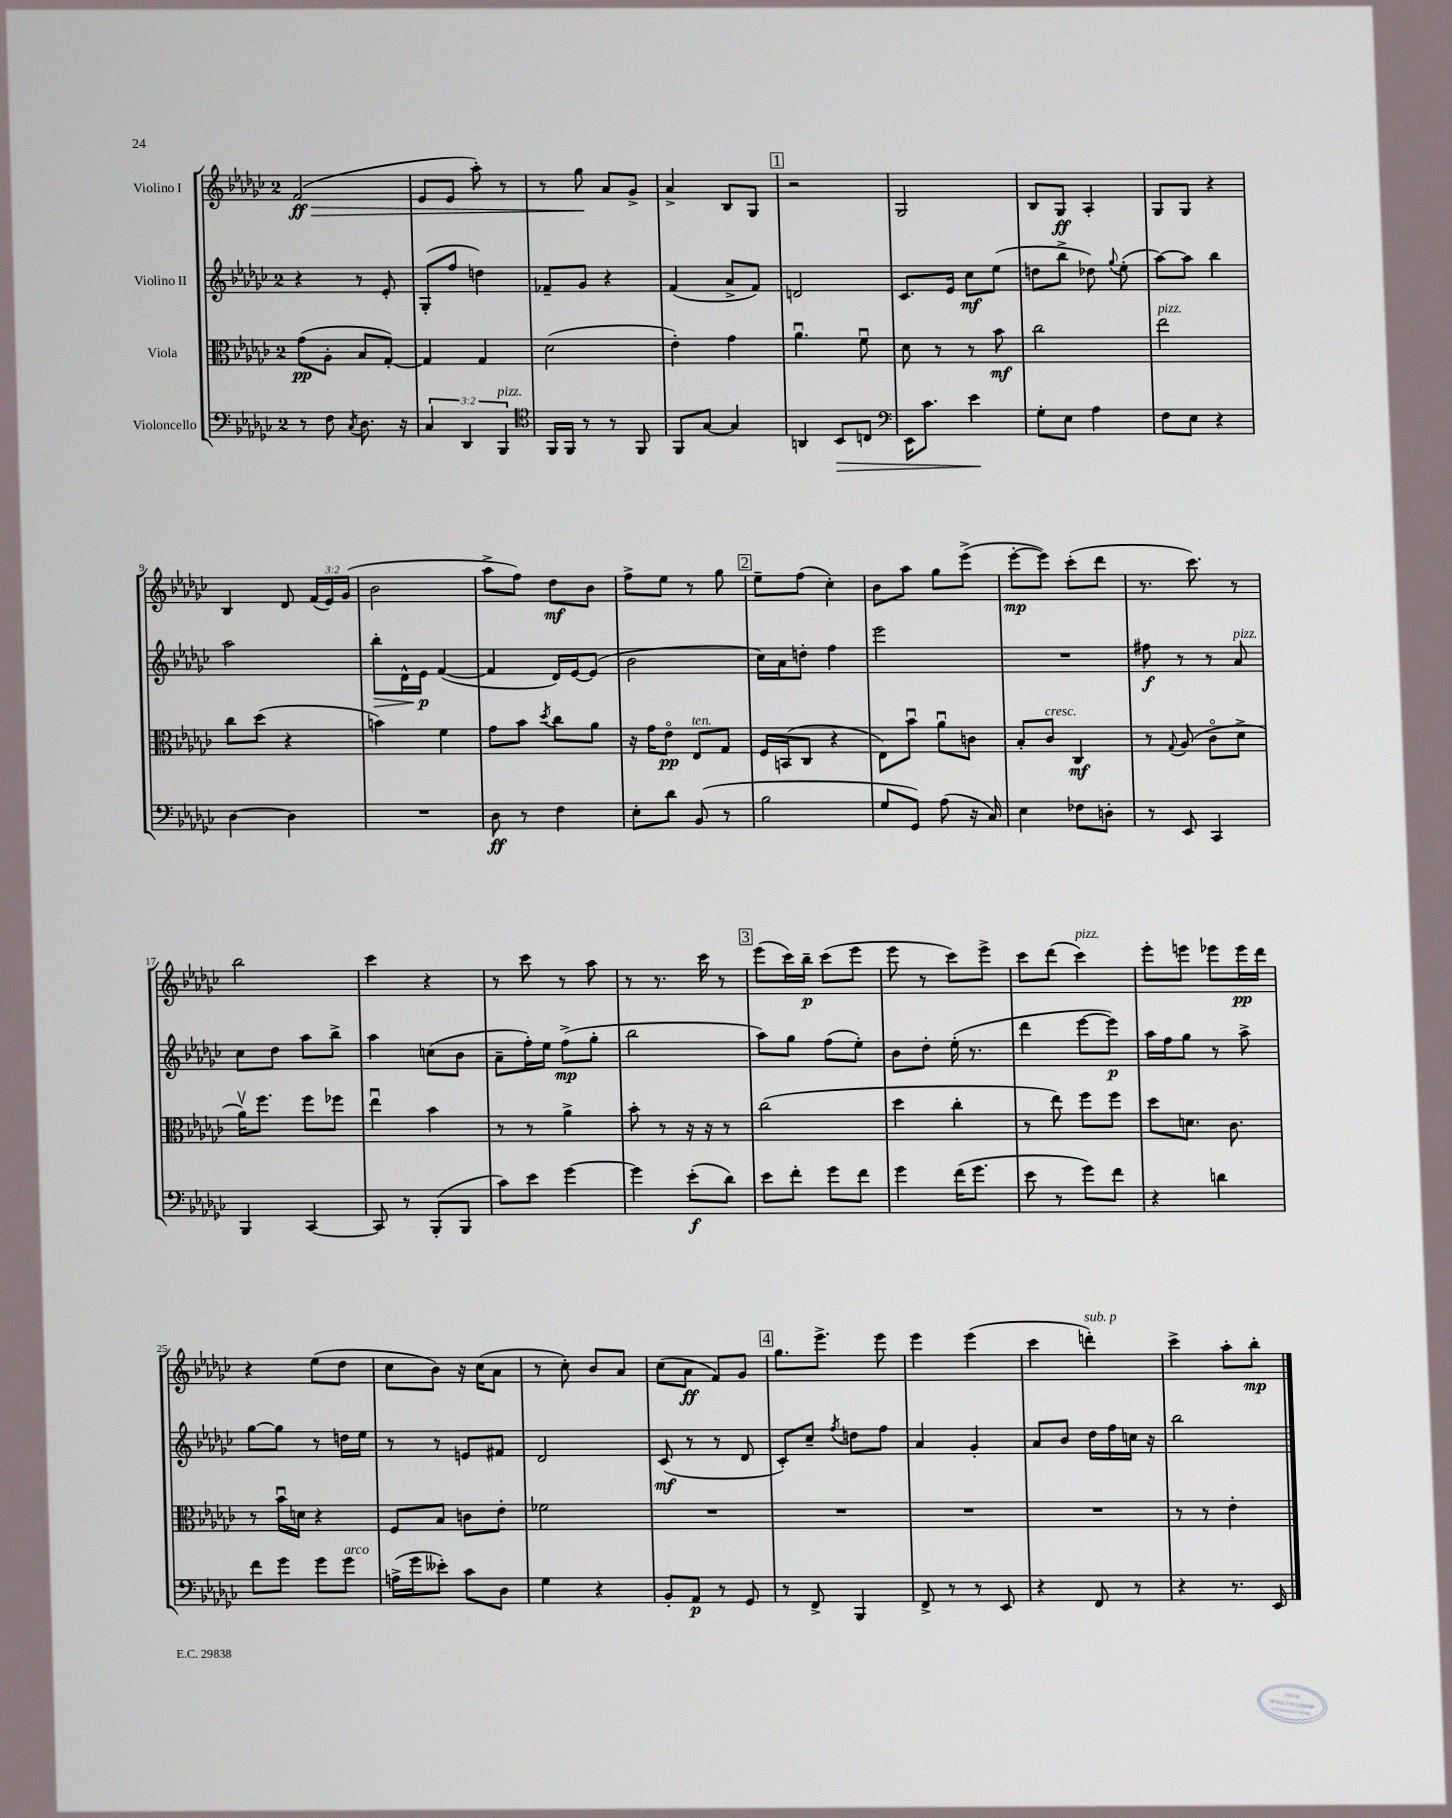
<<
\new StaffGroup <<
\new Staff = "s0" \with { instrumentName = "Violino I" } {
    \clef treble \key ges \major \once \override Staff.TimeSignature.style = #'single-digit \time 2/4 \override Staff.TupletNumber.text = #tuplet-number::calc-fraction-text
    \autoBeamOff f'2\ff\>( |
    ees'8[ ees'8] aes''8-.) r8 |
    r8 ges''8\! aes'8[ ges'8]-> |
    aes'4-> bes8[ ges8] |
    \mark \markup { \box "1" } r2 |
    ges2 |
    bes8[ ges8]\ff aes4-. |
    ges8[ ges8] r4 |
    bes4 des'8 \tuplet 3/2 { f'16[( ees'16) ges'16]( } |
    bes'2 |
    aes''8[-> f''8]) des''8[\mf bes'8] |
    f''8[-> ees''8] r8 ges''8 |
    \mark \markup { \box "2" } ees''8[-- f''8]( ces''4-.) |
    bes'8[ aes''8] ges''8[ ees'''8]->( |
    ees'''8[~-.\mp ees'''8]) ces'''8[-.( des'''8] |
    r8. ces'''8.) r8 |
    bes''2 |
    ces'''4 r4 |
    r8 ces'''8 r8 aes''8 |
    r8 r8. ces'''16 r8 |
    \mark \markup { \box "3" } ees'''8[( ces'''16) bes''16]--\p ces'''8[( ees'''8] |
    ees'''8 r8 ces'''8[) ees'''8]-> |
    ces'''8[ des'''8]( ces'''4^\markup { \italic "pizz." }) |
    ees'''8[-. e'''8] ees'''8[ ees'''16\pp des'''16] |
    r4 ees''8[( des''8] |
    ces''8[ bes'8]) r16 ces''16[( aes'8] |
    r8 ces''8-.) bes'8[ aes'8] |
    ces''8[( aes'8]\ff f'8[) ges'8] |
    \mark \markup { \box "4" } ges''8.[ ees'''8.]-> ees'''8 |
    ees'''4 ees'''4( |
    ces'''4 d'''4-.^\markup { \italic "sub. p" }) |
    ces'''4-> aes''8[-. bes''8]-.\mp \bar "|." |
}
\new Staff = "s1" \with { instrumentName = "Violino II" } {
    \clef treble \key ges \major \once \override Staff.TimeSignature.style = #'single-digit \time 2/4
    \autoBeamOff r4 r8 ees'8-. |
    ges8[-.( f''8] d''4) |
    fes'8[-- ges'8] r4 |
    f'4( aes'8[-> f'8]) |
    \mark \markup { \box "1" } d'2 |
    ces'8.[ ees'16] ces''8[\mf ees''8]( |
    d''8[ bes''8]-> des''8) \appoggiatura { ges''8 } ees''8-.( |
    aes''8[~) aes''8] bes''4 |
    aes''2 |
    bes''8[-.\> des'16-^ ees'16]\p\! f'4~( |
    f'4 des'16[) ees'16~ ees'8]( |
    bes'2 |
    \mark \markup { \box "2" } ces''16[) aes'16 d''8]-. f''4 |
    ees'''2 |
    R2 |
    fis''8\f r8 r8 aes'8^\markup { \italic "pizz." } |
    ces''8[ des''8] aes''8[ bes''8]-> |
    aes''4 c''8[( bes'8] |
    aes'8[-- f''16-.) ees''16] f''8[->\mp( ges''8]-. |
    bes''2 |
    \mark \markup { \box "3" } aes''8[) ges''8] f''8[( ees''8]-.) |
    bes'8[ des''8]-. ees''16-.( r8. |
    des'''4 ees'''8[~ ees'''8]\p) |
    aes''16[ f''16 ges''8] r8 aes''8-> |
    ges''8[~ ges''8] r8 d''16[ ees''16] |
    r8 r8 e'8[ fis'8] |
    des'2 |
    ces'8\mf( r8 r8 des'8 |
    \mark \markup { \box "4" } ces'8[-.) ces''8]-- \acciaccatura { f''8 } d''8[ f''8] |
    aes'4 ges'4-. |
    aes'8[ bes'8] des''16[ f''16 c''16] r16 |
    bes''2 \bar "|." |
}
\new Staff = "s2" \with { instrumentName = "Viola" } {
    \clef alto \key ges \major \once \override Staff.TimeSignature.style = #'single-digit \time 2/4
    \autoBeamOff ges'8[\pp( aes8]-. bes8[ ges8]~-.) |
    ges4 ges4 |
    des'2( |
    ees'4-.) ges'4 |
    \mark \markup { \box "1" } aes'4.\downbow f'8\downbow |
    des'8 r8 r8 bes'8\mf |
    ces''2 |
    ees''2^\markup { \italic "pizz." } |
    ces''8[ des''8]( r4 |
    b'4) f'4 |
    ges'8[ bes'8] \acciaccatura { des''8 } ces''8[ aes'8] |
    r16 ges'16[ ees'8]\flageolet\pp ees8[^\markup { \italic "ten." } ges8] |
    \mark \markup { \box "2" } f16[ b,16( ces8] r4 |
    ees8[) bes'8]\downbow aes'8[\downbow c'8] |
    bes8[-. ces'8]^\markup { \italic "cresc." } ces4\mf |
    r8 \appoggiatura { ges8 } aes8( ces'8[\flageolet des'8]-> |
    aes'16[\upbow) f''8.] f''8[ fes''8] |
    ees''4\downbow bes'4 |
    r8 r8 aes'4-> |
    bes'8-. r8 r16 r16 r8 |
    \mark \markup { \box "3" } ces''2( |
    des''4 ces''4-. |
    r8 ees''8) f''8[ f''8] |
    des''8[ d'8.] ces'8. |
    r8 bes'16[\downbow d'16] r4 |
    f8[ bes8] c'8[ ees'8]-. |
    fes'2 |
    R2 |
    \mark \markup { \box "4" } R2 |
    R2 |
    R2 |
    r8 r8 ees'4-. \bar "|." |
}
\new Staff = "s3" \with { instrumentName = "Violoncello" } {
    \clef bass \key ges \major \once \override Staff.TimeSignature.style = #'single-digit \time 2/4 \override Staff.TupletNumber.text = #tuplet-number::calc-fraction-text
    \autoBeamOff r8 f8 \acciaccatura { ces8 } des8. r16 |
    \tuplet 3/2 { ces4 des,4 bes,,4^\markup { \italic "pizz." } } |
    \clef tenor f,16[ f,16] r8 r8 f,8 |
    f,8[ ges8]~ ges4 |
    \mark \markup { \box "1" } a,4 bes,8[\> c8] |
    \clef bass ees,16[ ces'8.] ees'4\! |
    ges8[-. ees8] aes4 |
    f8[ ees8] r4 |
    des4~ des4 |
    R2 |
    des8\ff r8 f4 |
    ees8[-. des'8] bes,8( r8 |
    \mark \markup { \box "2" } bes2 |
    ges8[ ges,8]) aes8( r16 ces16) |
    ees4 fes8[ d8]-. |
    r8 ees,8 ces,4 |
    bes,,4 ces,4~ |
    ces,8 r8 bes,,8[-.( bes,,8] |
    ces'8[) ees'8] ges'4~ |
    ges'4 ees'8[-.\f( des'8]) |
    \mark \markup { \box "3" } ees'8[ f'8]-. ges'8[ f'8] |
    ges'4 f'16[( ges'8.] |
    ees'8 r8 ges'8[) f'8] |
    r4 d'4 |
    f'8[ ges'8] ges'8[ ges'8]^\markup { \italic "arco" } |
    a16[->( ges'16 eeses'8]-.) ces'8[ des8] |
    ges4 r4 |
    bes,8[-. aes,8]\p r8 ges,8 |
    \mark \markup { \box "4" } r8 f,8-> bes,,4 |
    f,8-> r8 r8 ees,8 |
    r4 f,8 r8 |
    r4 r8. ees,16 \bar "|." |
}
>>
>>
